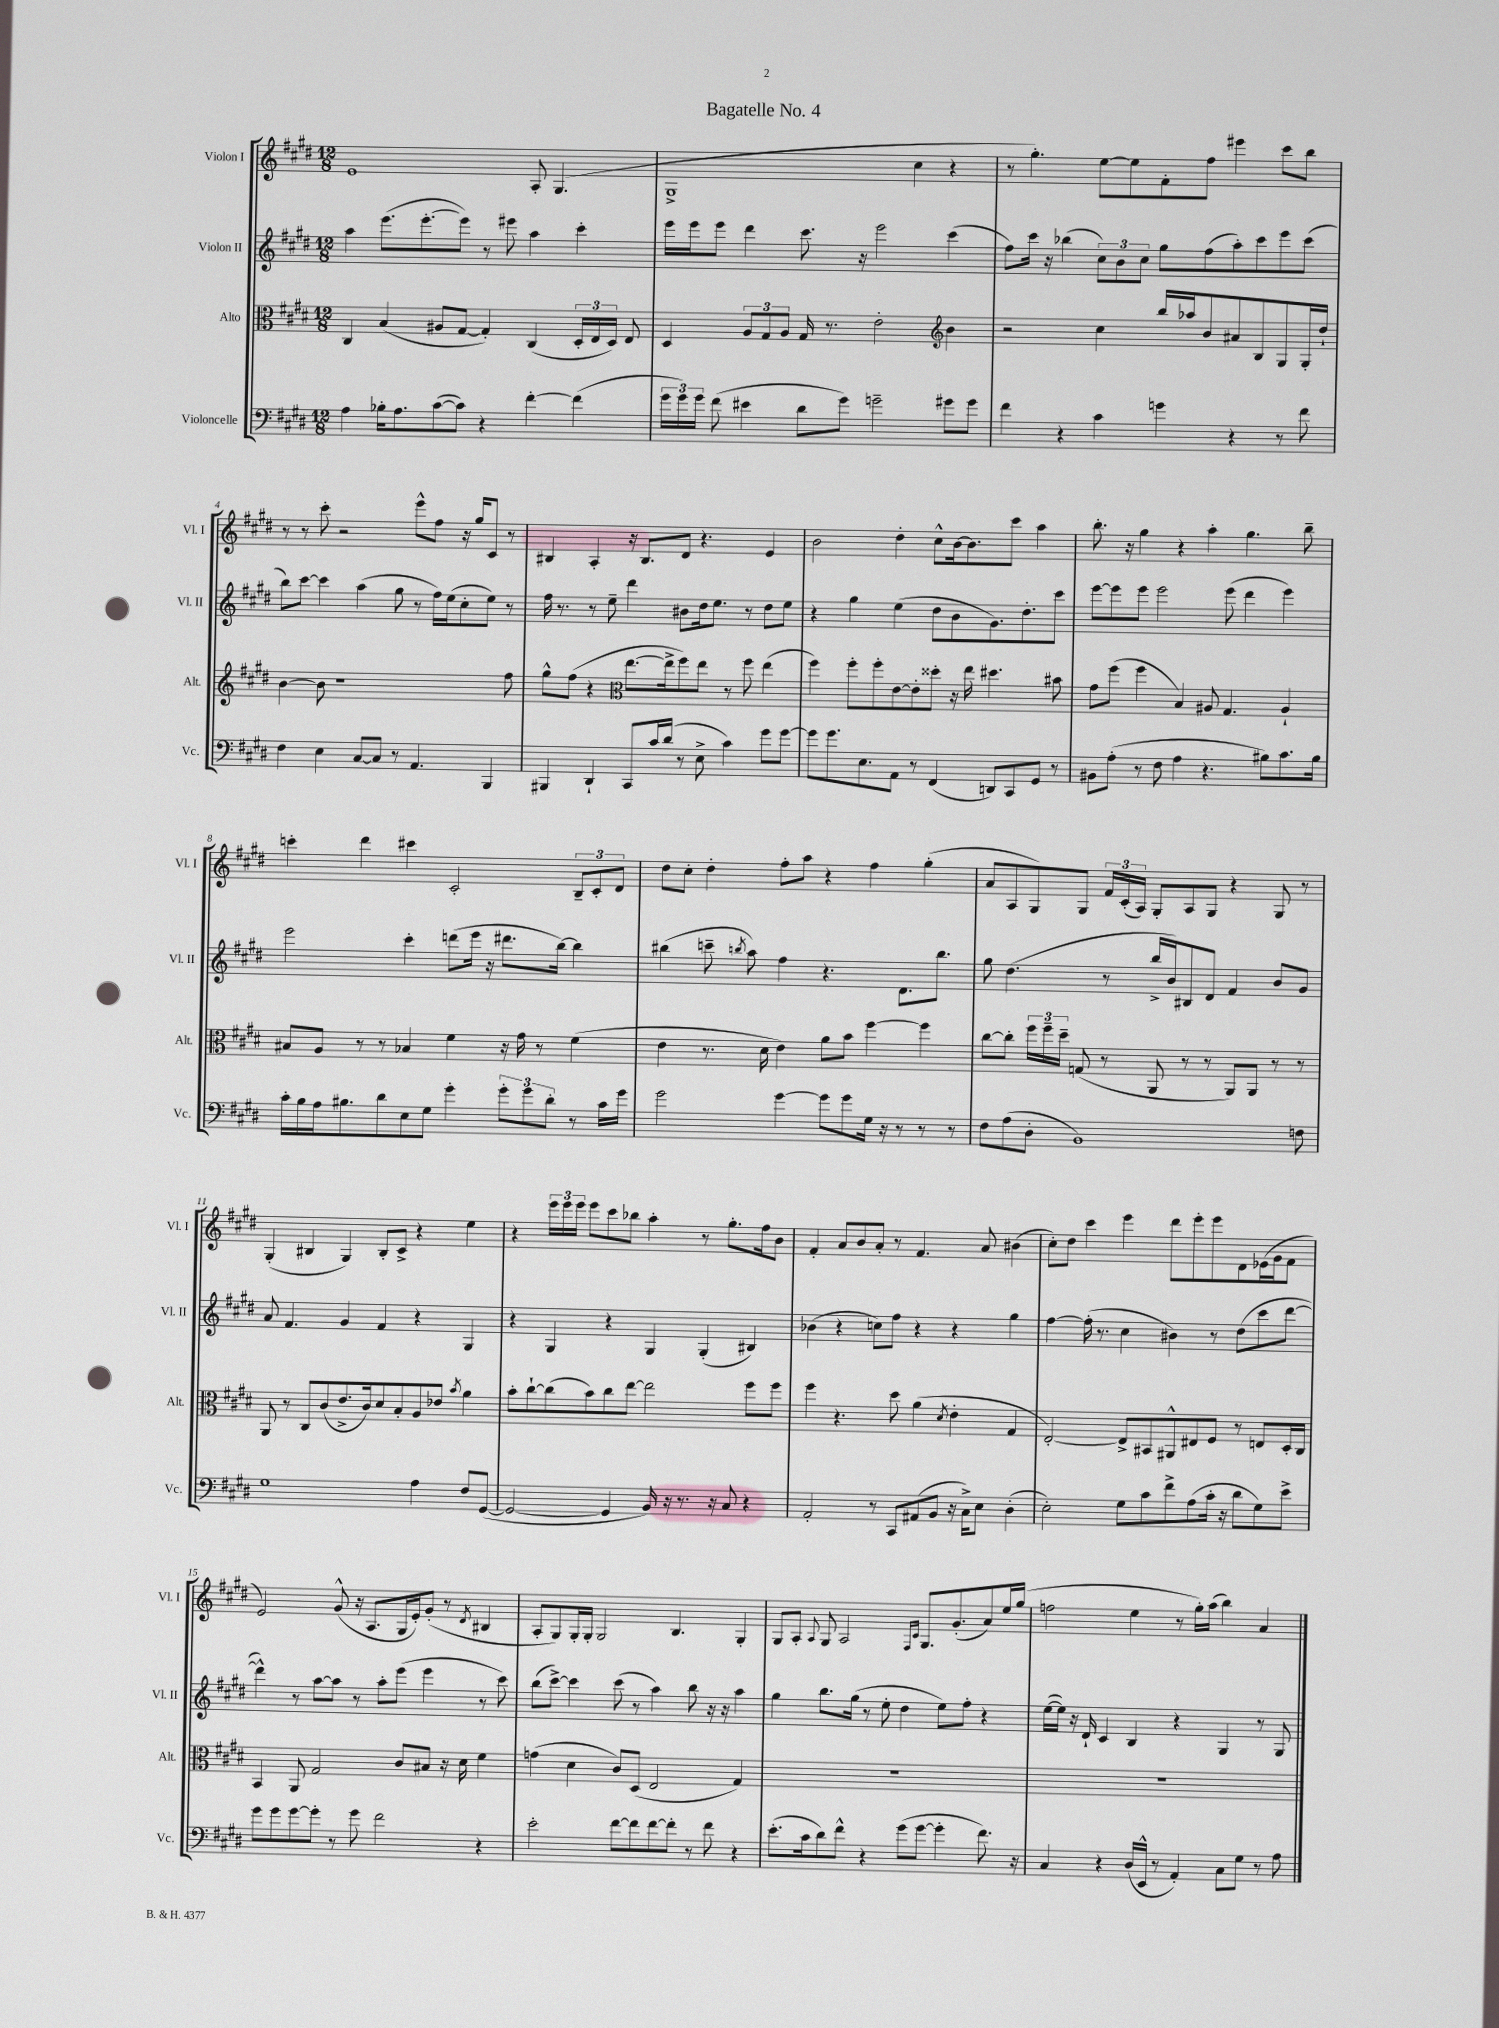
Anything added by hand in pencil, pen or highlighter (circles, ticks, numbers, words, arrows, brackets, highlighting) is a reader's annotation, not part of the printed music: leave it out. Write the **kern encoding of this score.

**kern	**kern	**kern	**kern
*part4	*part3	*part2	*part1
*staff4	*staff3	*staff2	*staff1
*I"Violoncelle	*I"Alto	*I"Violon II	*I"Violon I
*I'Vc.	*I'Alt.	*I'Vl. II	*I'Vl. I
*clefF4	*clefC3	*clefG2	*clefG2
*k[f#c#g#d#]	*k[f#c#g#d#]	*k[f#c#g#d#]	*k[f#c#g#d#]
*M12/8	*M12/8	*M12/8	*M12/8
=1	=1	=1	=1
4A\	4C#/	4aa\	1e
16B-X'\KL	(4B/	(8.eee\L	.
8.A\	.	.	.
.	.	[8.eee'\	.
([8c#\	8A#X/L	.	.
8c#\J])	[8G#/J	8eee\J])	.
4r	4G#'/])	8r	.
.	.	8eee#X\	.
[4f#'\	(4C#/	4aa\	8A'/
.	.	.	(4.G#/
(4f#\]	24D#'/LL	4ccc#'\	.
.	24E/	.	.
.	24D#/JJ)	.	.
.	8E/	.	.
=2	=2	=2	=2
24g#\LL	4D#/	16eee\LL	1G#^
24g#\)	.	.	.
.	.	16eee\J	.
24g#\JJ	.	.	.
(8f#\	.	8eee\J	.
4e#X\	12A/L	4ddd#\	.
.	12G#/	.	.
.	12A/J	.	.
8d#\L	16G#/	8.ccc#\	.
.	8.r	.	.
8g#\J)	.	.	.
.	.	16r	.
2gn~\	2e'\	2eee\	.
.	.	.	4cc#\
*	*clefG2	*	*
8g#X\L	4b\	(4ccc#\	4r
8g#\J	.	.	.
=3	=3	=3	=3
4f#\	2r	8ff#\L)	8r
.	.	16ccc#\Jk	4.gg#'\)
.	.	16r	.
4r	.	(4bb-X\	.
4c#\	4cc#\	12cc#\L)	[8ee\L
.	.	12b\	.
.	.	.	8ee\]
.	.	12cc#\J	.
4gn\	16bb/LL	8gg#\L	8f#'\
.	16aa-X/J	.	.
.	8b/	(8ff#\	8ff#\J
4r	8a#X/	8aa'\)	4eee#X\
.	8B/	8ccc#\	.
8r	8G#/	8eee\	8ccc#\L
8f#\	16G#'/L	(8ccc#\J	8bb\J
.	16dd#`/JJ	.	.
!!LO:LB:g=z
=4	=4	=4	=4
4F#\	[4b\	8bb\L)	8r
.	.	[8ccc#\J	8r
4E\	8b\]	4ccc#\]	8ccc#'\
.	1r	.	2r
[8C#/L	.	(4aa\	.
8C#/J]	.	.	.
8r	.	8gg#\	.
4.AA/	.	8r	8eee^^\L
.	.	16ff#\LL)	8ff#\J
.	.	(16ee\J	.
.	.	8cc#'\	16r
.	.	.	16gg#/KL
4BBB/	.	8ee\J)	8c#/J
.	8ff#\	8r	8r
=5	=5	=5	=5
4BBB#X/	8gg#^^\L	16ff#\	4B#X/
.	.	8.r	.
.	(8ff#\J	.	.
4DD#`/	4r	8r	4A'/
.	.	8ee~\	.
*	*clefC3	*	*
8CC#/L	[8.ee\L	4ddd#\	16r
.	.	.	8.B#/L
16c#/L	.	.	.
(16d#/JJ	16ee^\k]	.	.
8r	8ff#\)	8b#X\L	8d#/J
8E^\	8ee\J	16dd#\k	4.r
.	.	8.ee\J	.
4c#\)	8r	.	.
.	8ff#\	8r	.
8g#\L	(4ee\	8dd#\L	4e/
[8g#\J	.	8ee\J	.
=6	=6	=6	=6
8g#\L]	4ff#\)	4r	2b\
8.g#\	.	.	.
.	8ff#'\L	4gg#\	.
8.E\	.	.	.
.	8ff#'\	.	.
8AA\J	[8e\	(4ee\	4dd#'\
8r	8e'\]	.	.
(4FF#/	8dd##X'\J	8dd#\L	8cc#^^\L
.	16r	8b\	[16b\k
.	16ee\	.	8.b\]
8DDn/L)	4.dd#X\	8.g#\)	.
8CC#/	.	.	8ccc#\J
.	.	8.dd#'\	.
8GG#/J	.	.	4aa\
8r	8b#X\	8ccc#\J	.
=7	=7	=7	=7
8BB#X\L	8g#\L	[8eee\L	8.bb'\
(8A'\J	(8ff#\J	8eee\]	.
.	.	.	16r
8r	4ff#\	8eee\J	4gg#\
8F#\	.	2eee\	.
4A\	4B/)	.	4r
4.r	8A#X/	.	4aa'\
.	4.G#/	(8eee\	.
.	.	4ddd#\	4.gg#\
8B#X\L)	.	.	.
8.c#\	4A#`/	4eee\)	.
.	.	.	8bb~\
16B#\Jk	.	.	.
!!LO:LB:g=z
=8	=8	=8	=8
16c#'\LL	8B#X/L	2eee\	4cccn'\
16B\	.	.	.
16A\J	8A/J	.	.
8.B#X\	.	.	.
.	8r	.	4ddd#\
8d#\	8r	.	.
8E\	4B-X/	4ccc#'\	4ccc#X\
8G#\J	.	.	.
4g#'\	4f#\	(8dddn\L	2c#'/
.	.	16eee\Jk	.
.	.	16r	.
12g#'\L	16r	8.ddd#X\L	.
.	16g#\	.	.
12g#\	.	.	.
.	8r	.	.
12d#'\J	.	.	.
.	.	[16bb\Jk)	.
8r	(4f#\	4bb\]	12B~/L
.	.	.	12c#'/
16c#\LL	.	.	.
.	.	.	12d#/J
16g#\JJ	.	.	.
=9	=9	=9	=9
2g#\	4e\	(4bb#X\	8dd#\L
.	.	.	8cc#'\J
.	8.r	8cccn~\	4dd#'\
.	.	8qbbn/	.
.	.	8aa\)	.
.	16d#\	.	.
[4g#\	4e\)	4ff#\	8ff#'\L
.	.	.	8aa\J
8g#\L]	8a\L	4.r	4r
8g#\	8b\J	.	.
16G#\Jk	[4ff#\	.	4ff#\
16r	.	.	.
8r	.	8.d#\L	.
8r	4ff#\]	.	(4gg#'\
.	.	8.bb\J	.
8r	.	.	.
=10	=10	=10	=10
8F#\L	[8cc#\L	8gg#\	8a/L
(8A\	8cc#'\J]	(4.dd#\	8A/
8D#'\J	24ff#\LL	.	8G#/)
.	24ff#~\	.	.
.	24dd#~\JJ	.	.
1BB)	(8Gn/	.	8G#/J
.	8r	8r	24f#/LL
.	.	.	(24c#'/
.	.	.	24A/JJ)
.	8AA/	16bb^/LL	8G#'/L
.	.	16b/J)	.
.	8r	8B#X/	8A/
.	8r	8d#/J	8G#/J
.	8AA/L)	4f#/	4r
.	8AA/J	.	.
.	8r	8b/L	8G#/
8Fn\	8r	8g#/J	8r
!!LO:LB:g=z
=11	=11	=11	=11
1G#	8AA/	8a/	(4G#'/
.	8r	4.f#/	.
.	8C#/L	.	4B#X/
.	(8c#/	.	.
.	8.e^/	4g#/	4G#/)
.	16c#/k)	.	.
.	8d#/	4f#/	8B#'/L
.	8B'/	.	8c#^/J
4A\	8A/	4r	4r
.	8e-X/J	.	.
.	8qb/	.	.
8F#/L	4a\	4G#/	4ee\
([8GG#/J	.	.	.
=12	=12	=12	=12
2GG#/_	8b'\L	4r	4r
.	[8cc#`\	.	.
.	(8cc#\]	4G#/	24eee\LL
.	.	.	24eee\
.	.	.	24eee\JJ
.	8b\)	.	8eee\L
4GG#/]	8cc#\	4r	8ccc#\
.	[8ee\J	.	8bb-X\J
16BB/)	2ee\]	4G#/	4aa'\
16r	.	.	.
8.r	.	.	.
.	.	(4G#'/	8r
16r	.	.	.
8C#/	.	.	8.gg#'\L
4r	8ff#\L	4B#X/)	.
.	.	.	16ff#\k
.	8ff#\J	.	8b\J
=13	=13	=13	=13
2AA'/	4ff#\	(4b-X\	4f#'/
.	4.r	4r	8a/L
.	.	.	8b/
8r	.	8ccn\L)	8a'/J
8CC#/L	8dd#\	8ff#\J	8r
(8AA#X/	(4a\	4r	4.f#/
8BB/J	.	.	.
.	8qd#/	.	.
16r	4e'\	4r	.
16C#^\KL)	.	.	.
8E\J	.	.	8a/
(4D#'\	4G#/	4gg#\	(4b#X\
=14	=14	=14	=14
2E'\)	[2E'/)	[4ff#\	8cc#'\L)
.	.	.	8dd#\J
.	.	(16ff#'\]	4ccc#\
.	.	8.r	.
8G#\L	8E^/L]	4cc#\	4eee\
8c#\	8BB#X/	.	.
8f#^\	8AA#X^^/	4b#X\)	8ddd#\L
(8A\	8E#X/	.	8eee'\
16c#'\Jk	8F#/J	8r	8eee\
16r	.	.	.
8d#\L	8r	(8dd#\L	8d#\
8G#\)	8En/L	8ccc#\	(16e-X\L
.	.	.	16g#\J
8e^\J	16D#'/L	[8ddd#\J	8f#\J
.	16C#/JJ	.	.
!!LO:LB:g=z
=15	=15	=15	=15
8g#\L	4BB/	4ddd#^^\])	2e/)
8g#\	.	.	.
[8g#\	8AA/	8r	.
8g#'\J]	2G#/	[8aa\L	.
8r	.	8aa\J]	(8g#^^/
8g#\	.	8r	16r
.	.	.	8.A/L
2f#\	.	8aa'\L	.
.	8c#/L	(8eee\J	16G#/L
.	.	.	16e'/J)
.	8B#X/J	4eee\	(8g#'/J
.	16r	.	8r
.	16d#\	.	.
.	.	.	8qd#/
4r	4f#\	8r	4B#X/
.	.	8ccc#\)	.
=16	=16	=16	=16
2e'\	(4gn\	(8bb\L	8A'/L
.	.	[8ccc#^\J)	8G#/)
.	4d#\	4ccc#\]	16G#'/L
.	.	.	16G#'/JJ
.	.	.	2G#/
[8f#\L	8c#/L)	(8ccc#\	.
8f#\]	(8D#/J	8r	.
[8f#\	2E/	4aa\)	.
8f#'\J]	.	.	4.B/
8r	.	8bb\	.
8f#\	.	16r	.
.	.	16r	.
4r	4G#/)	4aa\	4G#'/
=17	=17	=17	=17
(8.e'\L	1.r	4gg#\	8G#/L
.	.	.	8A'/J
16c#\k	.	.	.
.	.	.	8qqA/
8d#\)	.	8.bb\L	8G#/
8f#^^\J	.	.	2A/
.	.	(16gg#\Jk	.
4r	.	8r	.
.	.	8ee'\	.
(8g#\L	.	4dd#\	.
.	.	.	16qqF#/LL
.	.	.	16qqc#/JJ
[8g#\J	.	.	8.G#/L
4g#'\]	.	8ee\L)	.
.	.	.	(8.g#'/
.	.	8ff#'\J	.
8.f#\)	.	4r	8a/)
.	.	.	16ee/L
16r	.	.	(16gg#/JJ
=18	=18	=18	=18
4C#/	1.r	([16ee\LL	2ffn\
.	.	16ee\JJ])	.
.	.	16r	.
.	.	16d#`/	.
4r	.	4c#/	.
(16D#/LL	.	4B/	4ee\
16EE^^/JJ	.	.	.
8r	.	.	.
4AA'/)	.	4r	8r
.	.	.	16gg#'\LL)
.	.	.	(16aa\JJ
8C#\L	.	4G#/	4bb\)
8G#\J	.	.	.
8r	.	8r	4a/
8A\	.	8G#/	.
==	==	==	==
*-	*-	*-	*-
